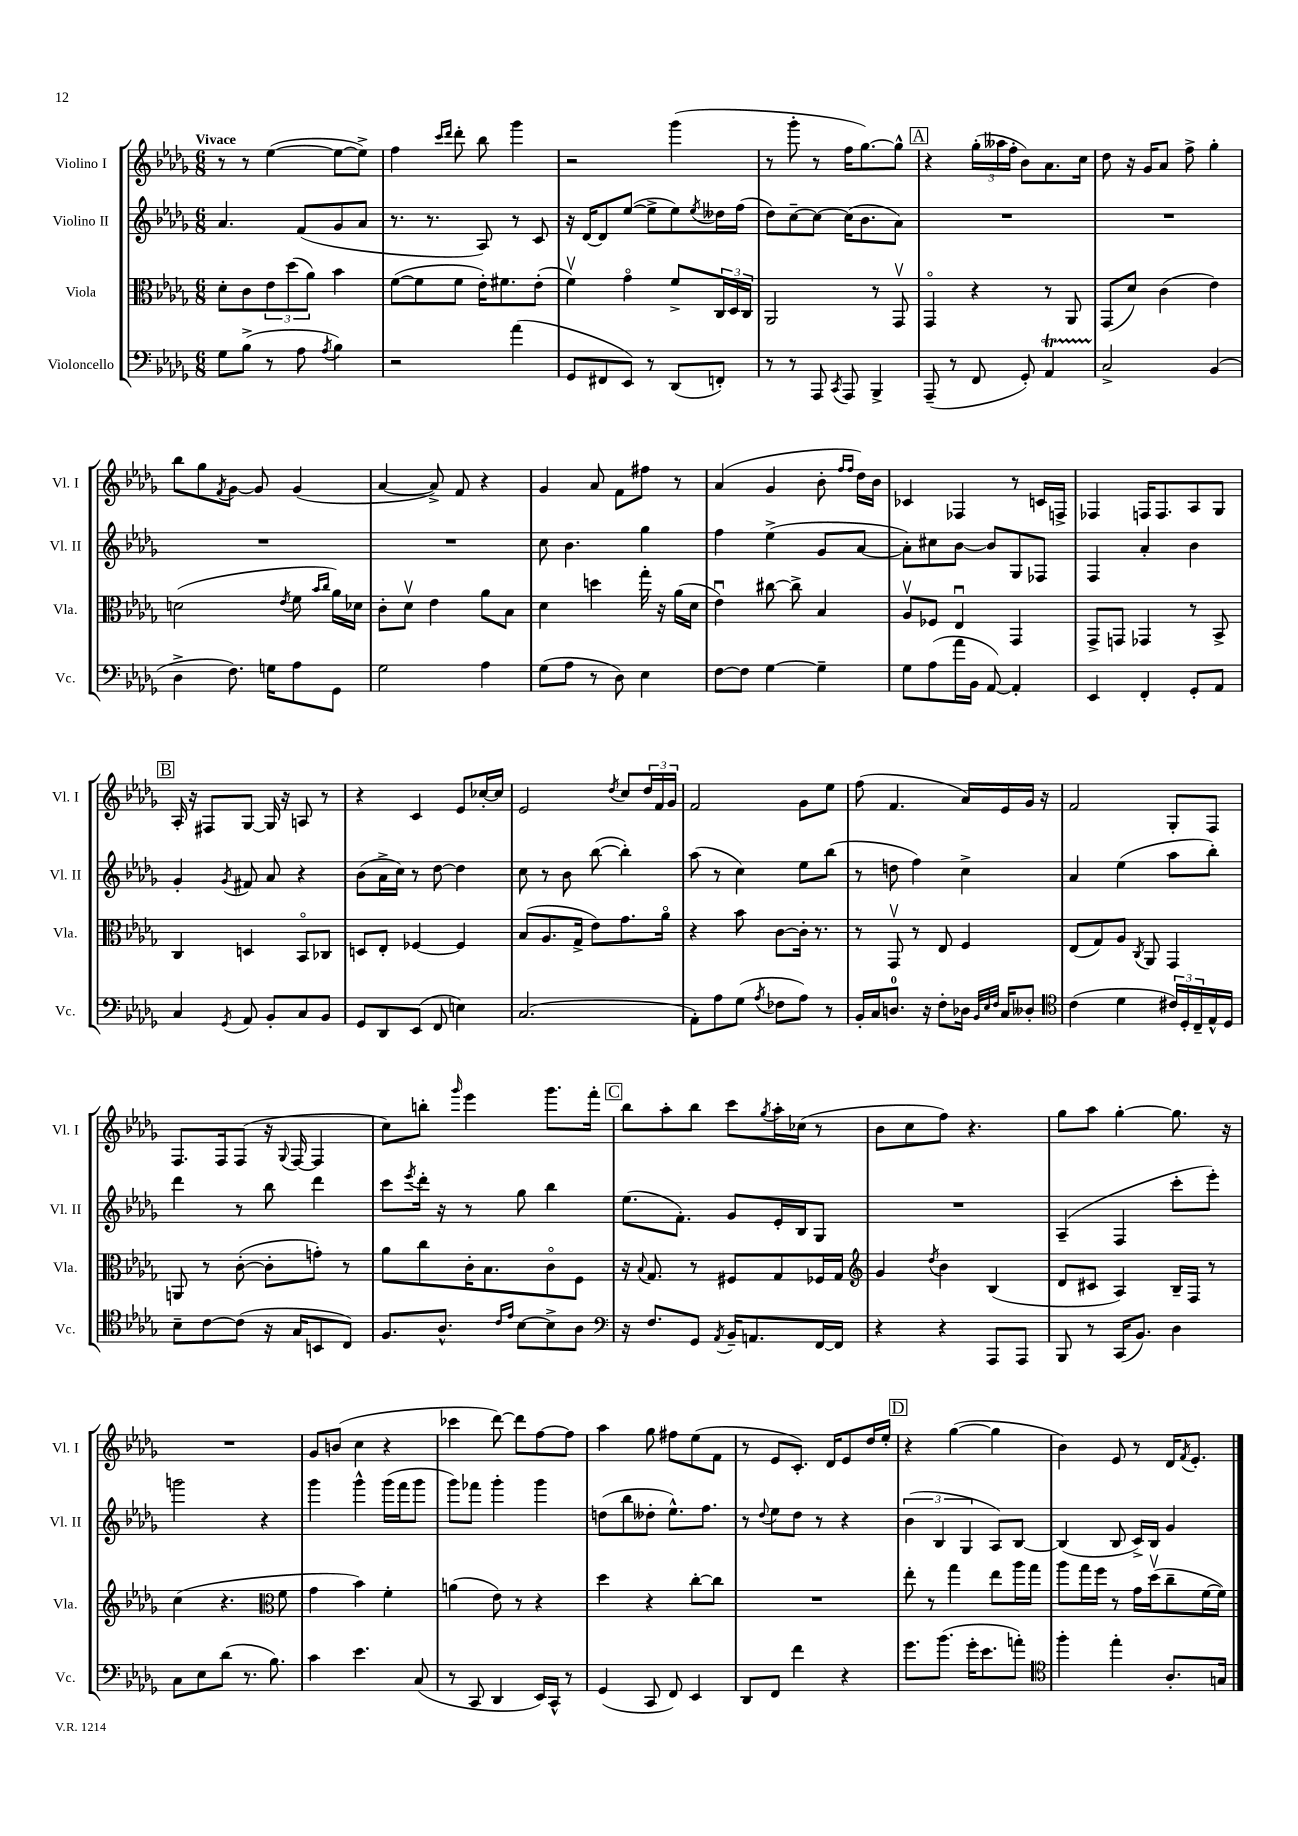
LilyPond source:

<<
\new StaffGroup <<
\new Staff = "s0" \with { instrumentName = "Violino I" shortInstrumentName = "Vl. I" } {
    \clef treble \key des \major \numericTimeSignature \time 6/8 \tempo "Vivace"
    r8 r8 ees''4~( ees''8~ ees''8->) |
    f''4 \grace { c'''16 des'''16 } des'''8-. bes''8 ges'''4 |
    r2 ges'''4( |
    r8 ges'''8-. r8 f''16 ges''8.~) ges''8-^ |
    \mark \markup { \box "A" } r4 \tuplet 3/2 { ges''16-.( aeses''16 f''16-. } bes'8) aes'8. c''16 |
    des''8 r16 ges'16 aes'8 f''8-> ges''4-. |
    bes''8 ges''8 \acciaccatura { f'8 } ges'8~ ges'8 ges'4( |
    aes'4~ aes'8->) f'8 r4 |
    ges'4 aes'8 f'8 fis''8 r8 |
    aes'4( ges'4 bes'8-. \grace { f''16 f''16 } des''16) bes'16 |
    ces'4 fes4 r8 c'16 f16-> |
    fes4 f16 f8. aes8 ges8 |
    \mark \markup { \box "B" } aes16-. r16 fis8 ges8~ ges16 r16 a8 r8 |
    r4 c'4 ees'8 ces''16~-. ces''16 |
    ees'2 \acciaccatura { des''8 } c''8 \tuplet 3/2 { des''16 f'16 ges'16 } |
    f'2 ges'8 ees''8 |
    f''8( f'4. aes'16) ees'16 ges'16 r16 |
    f'2 ges8-. f8 |
    f8. f16 f8( r16 \appoggiatura { ges8 } f16~ f4 |
    c''8) b''8-. \grace { ges'''16 } ees'''4 ges'''8. f'''16-. |
    \mark \markup { \box "C" } bes''8 aes''8-. bes''8 c'''8 \acciaccatura { ges''8 } aes''16-. ces''16( r8 |
    bes'8 c''8 f''8) r4. |
    ges''8 aes''8 ges''4~-. ges''8. r16 |
    R2. |
    ges'8 b'8( c''4 r4 |
    ces'''4 des'''8~) des'''8 f''8~ f''8 |
    aes''4 ges''8 fis''8 ees''8( f'8 |
    r8 ees'8 c'8.-.) des'16 ees'8 des''16 ees''16-. |
    \mark \markup { \box "D" } r4 ges''4~( ges''4 |
    bes'4) ees'8 r8 des'16 \acciaccatura { f'8 } ees'8.-. \bar "|." |
}
\new Staff = "s1" \with { instrumentName = "Violino II" shortInstrumentName = "Vl. II" } {
    \clef treble \key des \major \numericTimeSignature \time 6/8
    aes'4. f'8( ges'8 aes'8 |
    r8. r8. aes8) r8 c'8 |
    r16 des'16~ des'8 ees''8~( ees''8-> ees''8) \acciaccatura { ees''8 } deses''16 f''16( |
    des''8) c''8~-- c''8~ c''16( bes'8. aes'8) |
    \mark \markup { \box "A" } R2. |
    R2. |
    R2. |
    R2. |
    c''8 bes'4. ges''4 |
    f''4 ees''4->( ges'8 aes'8~ |
    aes'8-.) cis''8 bes'8~ bes'8 ges8 fes8 |
    f4 aes'4-. bes'4 |
    \mark \markup { \box "B" } ges'4-. \acciaccatura { ges'8 } fis'8 aes'8 r4 |
    bes'8( aes'16-> c''16) r8 des''8~ des''4 |
    c''8 r8 bes'8 bes''8~( bes''4-.) |
    aes''8( r8 c''4) ees''8 bes''8( |
    r8 d''8 f''4) c''4-> |
    aes'4 ees''4( aes''8 bes''8-.) |
    des'''4 r8 bes''8 des'''4 |
    c'''8 \acciaccatura { ees'''8 } des'''16-. r16 r8 ges''8 bes''4 |
    \mark \markup { \box "C" } ees''8.( f'8.-.) ges'8 ees'16-. bes16 ges8 |
    R2. |
    aes4--( f4 c'''8-. ees'''8-.) |
    g'''2 r4 |
    ges'''4 ges'''4-^ ges'''16( f'''16 ges'''8 |
    ges'''8) fes'''8 ges'''4-. ges'''4 |
    d''8( bes''8 deses''8-. ees''8.-^) f''8. |
    r8 \appoggiatura { des''8 } ees''8 des''8 r8 r4 |
    \mark \markup { \box "D" } \tuplet 3/2 { bes'4( bes4 ges4 } aes8) bes8~ |
    bes4( bes8 c'16->) bes16 ges'4 \bar "|." |
}
\new Staff = "s2" \with { instrumentName = "Viola" shortInstrumentName = "Vla." } {
    \clef alto \key des \major \numericTimeSignature \time 6/8
    des'8-. c'8 \tuplet 3/2 { ees'8 des''8( aes'8) } bes'4 |
    f'8~( f'8 f'8 ees'16-.) fis'8. ees'8-.( |
    f'4\upbow) ges'4\flageolet f'8-> \tuplet 3/2 { c16 des16 c16 } |
    aes,2 r8 ges,8\upbow |
    \mark \markup { \box "A" } ges,4\flageolet r4 r8 aes,8 |
    ges,8( des'8) c'4( ees'4) |
    d'2( \acciaccatura { ees'8 } f'8 \grace { bes'16 c''16 } aes'16) des'16 |
    c'8-. des'8\upbow ees'4 aes'8 bes8 |
    des'4 d''4 ges''16-. r16 aes'16( des'16 |
    ees'4\downbow) cis''8~ cis''8-> bes4 |
    aes8\upbow fes8 ees4\downbow ges,4 |
    ges,8-> g,8 ges,4 r8 bes,8-> |
    \mark \markup { \box "B" } c4 d4 bes,8\flageolet ces8 |
    d8 ees8-. fes4~ fes4 |
    bes8( aes8. ges16-> ees'8) ges'8. aes'16\flageolet |
    r4 bes'8 c'8~ c'16-. r8. |
    r8 ges,8\upbow r8 ees8 f4 |
    ees8( ges8) aes8 \acciaccatura { c8 } aes,8 ges,4 |
    a,8 r8 c'8~-.( c'8-. g'8-.) r8 |
    aes'8 c''8 c'16-. bes8. c'8\flageolet f8 |
    \mark \markup { \box "C" } r16 \appoggiatura { bes8 } ges8. r8 fis8 ges8 fes16 ges16 |
    \clef treble ges'4 \acciaccatura { des''8 } bes'4 bes4( |
    des'8 cis'8 aes4) bes16-- f16 r8 |
    c''4( r4. \clef alto f'8 |
    ges'4 bes'4) f'4-. |
    a'4( ees'8) r8 r4 |
    des''4 r4 c''8~-. c''8 |
    R2. |
    \mark \markup { \box "D" } ees''8-. r8 ges''4 ees''8 aes''16 ges''16 |
    aes''8 ges''16 f''16 r8 ges'16 des''16\upbow( c''8-- f'16~ f'16) \bar "|." |
}
\new Staff = "s3" \with { instrumentName = "Violoncello" shortInstrumentName = "Vc." } {
    \clef bass \key des \major \numericTimeSignature \time 6/8
    ges8 bes8->( r8 aes8 \acciaccatura { aes8 } bes4) |
    r2 aes'4( |
    ges,8 fis,8 ees,8) r8 des,8( f,8-.) |
    r8 r8 aes,,8 \acciaccatura { c,8 } aes,,8 bes,,4-> |
    \mark \markup { \box "A" } aes,,8--( r8 f,8 ges,8-.) aes,4\startTrillSpan |
    c2->\stopTrillSpan bes,4( |
    des4-> f8.) g16 aes8 ges,8 |
    ges2 aes4 |
    ges8( aes8 r8 des8) ees4 |
    f8~ f8 ges4~ ges4-- |
    ges8 aes8( aes'16 bes,16 aes,8~) aes,4-. |
    ees,4 f,4-. ges,8-. aes,8 |
    \mark \markup { \box "B" } c4 \acciaccatura { ges,8 } aes,8 bes,8-. c8 bes,8 |
    ges,8 des,8 ees,8( f,8 e4) |
    c2.( |
    aes,8-.) aes8 ges8( \acciaccatura { aes8 } fes8 aes8) r8 |
    bes,16-. c16 d8.-0 r16 f8-. des16 \grace { bes,32 ees32 f32 } c16 deses8-. |
    \clef tenor c'4( des'4 \tuplet 3/2 { cis'16) des16-. c16-- } ees16-^ des16 |
    bes8-- c'8~ c'8( r16 ges16 b,8 c8) |
    f8. aes8.-^ \grace { c'16 ees'16 } bes8~ bes8-> aes8 |
    \mark \markup { \box "C" } \clef bass r16 f8. ges,8 \acciaccatura { aes,8 } bes,16-- a,8. f,16~ f,16 |
    r4 r4 aes,,8 aes,,8 |
    bes,,8 r8 c,16( bes,8.) des4 |
    c8 ees8 des'8( r8. bes8.) |
    c'4 ees'4. c8( |
    r8 c,8 des,4 ees,16) c,16-^ r8 |
    ges,4( c,8 f,8) ees,4 |
    des,8 f,8 f'4 r4 |
    \mark \markup { \box "D" } ges'8. bes'8.( ges'16-. ees'8. a'8-.) |
    \clef tenor f''4-. ees''4-. aes8.-. g16 \bar "|." |
}
>>
>>
\layout { \context { \Score \remove "Bar_number_engraver" } }
